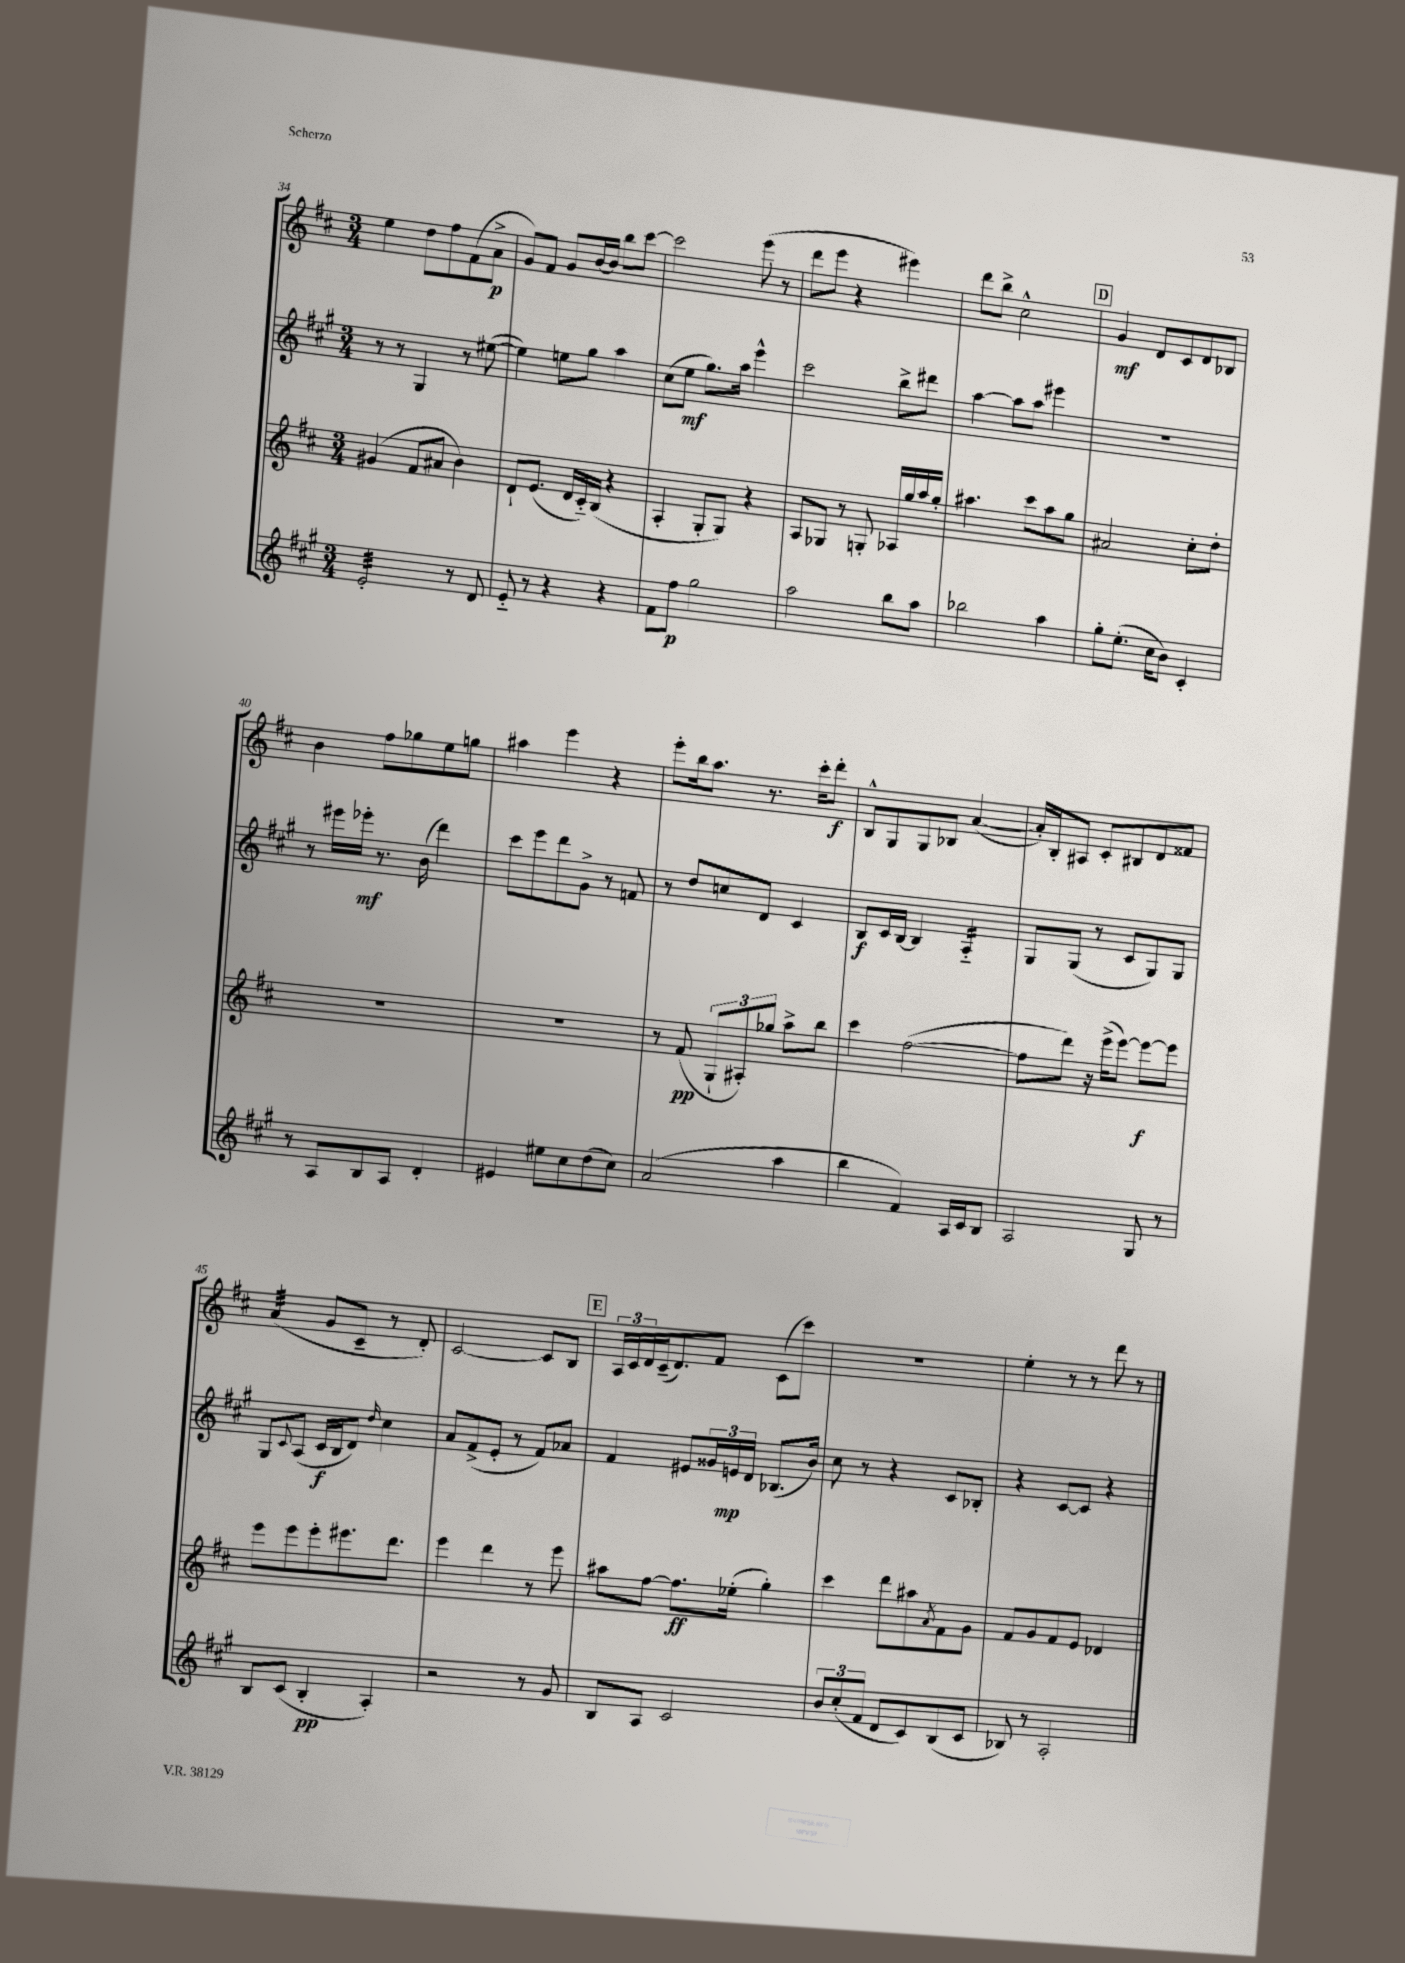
<<
\new StaffGroup <<
\new Staff = "s0" {
    \clef treble \key d \major \numericTimeSignature \time 3/4
    e''4 d''8 fis''8 fis'8( a'8->\p |
    g'8) fis'8 g'8 b'16~ b'16 b''8 cis'''8~ |
    cis'''2 e'''8( r8 |
    d'''8 e'''8 r4 eis'''4) |
    d'''8 b''8-> cis''2-^ |
    \mark \markup { \box "D" } g'4\mf d'8 cis'8 d'8 bes8 |
    b'4 fis''8 ges''8 e''8 g''8 |
    ais''4 e'''4 r4 |
    e'''8-. b''16 a''8. r8. cis'''16-. d'''8-.\f |
    b8-^ g8 g8 bes8 a'4~( |
    a'16-.) b16-. ais8 cis'8-. bis8 d'8 fisis'8 |
    a'4:32( g'8 cis'8-- r8 d'8-.) |
    cis'2~ cis'8 b8 |
    \mark \markup { \box "E" } \tuplet 3/2 { a16 cis'16 d'16 } cis'16--( d'8.) fis'8 cis'8( cis'''8) |
    R2. |
    e''4-. r8 r8 d'''8 r8 \bar "|." |
}
\new Staff = "s1" {
    \clef treble \key a \major \numericTimeSignature \time 3/4
    r8 r8 gis4 r8 eis''8~( |
    eis''4) e''8 gis''8 a''4 |
    cis''8( e''8\mf gis''8.) a''16 e'''4-^ |
    cis'''2 b''8-> dis'''8 |
    a''4~ a''8 a''8 eis'''4 |
    \mark \markup { \box "D" } R2. |
    r8 eis'''16 ees'''16-.\mf r8. b'16( d'''4) |
    cis'''8 e'''8 d'''8 gis'8-> r8 f'8 |
    r8 d''8 c''8 d'8 cis'4 |
    b8\f cis'16 b16~ b4 a4:16-_ |
    gis8 gis8( r8 cis'8 gis8) gis8 |
    gis8 \appoggiatura { cis'8 } a8( cis'16\f b16 d'8) \grace { d''16 } cis''4 |
    a'8 fis'8->( e'8-. r8 fis'8) aes'8 |
    \mark \markup { \box "E" } fis'4 eis'8 \tuplet 3/2 { gisis'16 e'16\mp d'16 } bes8.( b'16) |
    cis''8 r8 r4 cis'8 bes8-. |
    r4 cis'8~ cis'8 r4 \bar "|." |
}
\new Staff = "s2" {
    \clef treble \key d \major \numericTimeSignature \time 3/4
    gis'4( fis'8 ais'8 b'4) |
    d'8-! e'8.( d'16 cis'16-_) b16( r4 |
    a4-. g8-. g8) r4 |
    a8 ges8 r8 g8-. aes16 g''16 a''16 g''16-. |
    ais''4. cis'''8 ais''8 g''8 |
    \mark \markup { \box "D" } ais'2 cis''8-. d''8-. |
    R2. |
    R2. |
    r8 fis'8\pp( \tuplet 3/2 { g8-! ais8-.) ges''8 } a''8-> b''8 |
    cis'''4 fis''2~( |
    fis''8 d'''8) r16 e'''16->( e'''8~) e'''8~\f e'''8 |
    e'''8 e'''8 e'''8-. eis'''8. d'''8. |
    e'''4 d'''4 r8 e'''8 |
    \mark \markup { \box "E" } ais''8 fis''8~ fis''8.\ff ees''16-.( g''4-.) |
    cis'''4 d'''8 ais''8 \acciaccatura { a'8 } fis'8 g'8 |
    fis'8 g'8 fis'8 e'8 des'4 \bar "|." |
}
\new Staff = "s3" {
    \clef treble \key a \major \numericTimeSignature \time 3/4
    e'2:32-. r8 d'8 |
    e'8-_ r8 r4 r4 |
    fis'8 fis''8\p gis''2 |
    a''2 b''8 a''8 |
    bes''2 a''4 |
    \mark \markup { \box "D" } gis''8-. e''8.-.( cis''16 b'8) cis'4-. |
    r8 a8 b8 a8 d'4-. |
    eis'4 eis''8 cis''8 d''8( cis''8) |
    a'2( a''4 |
    b''4 fis'4) a16 cis'16 b8 |
    a2 gis8 r8 |
    b8 cis'8( b4-.\pp a4-.) |
    r2 r8 gis'8 |
    \mark \markup { \box "E" } b8 a8 cis'2 |
    \tuplet 3/2 { b'8 cis''8-.( fis'8 } d'8 cis'8) b8( cis'8 |
    bes8) r8 a2-. \bar "|." |
}
>>
>>
\layout { \context { \Score currentBarNumber = #34 } }
